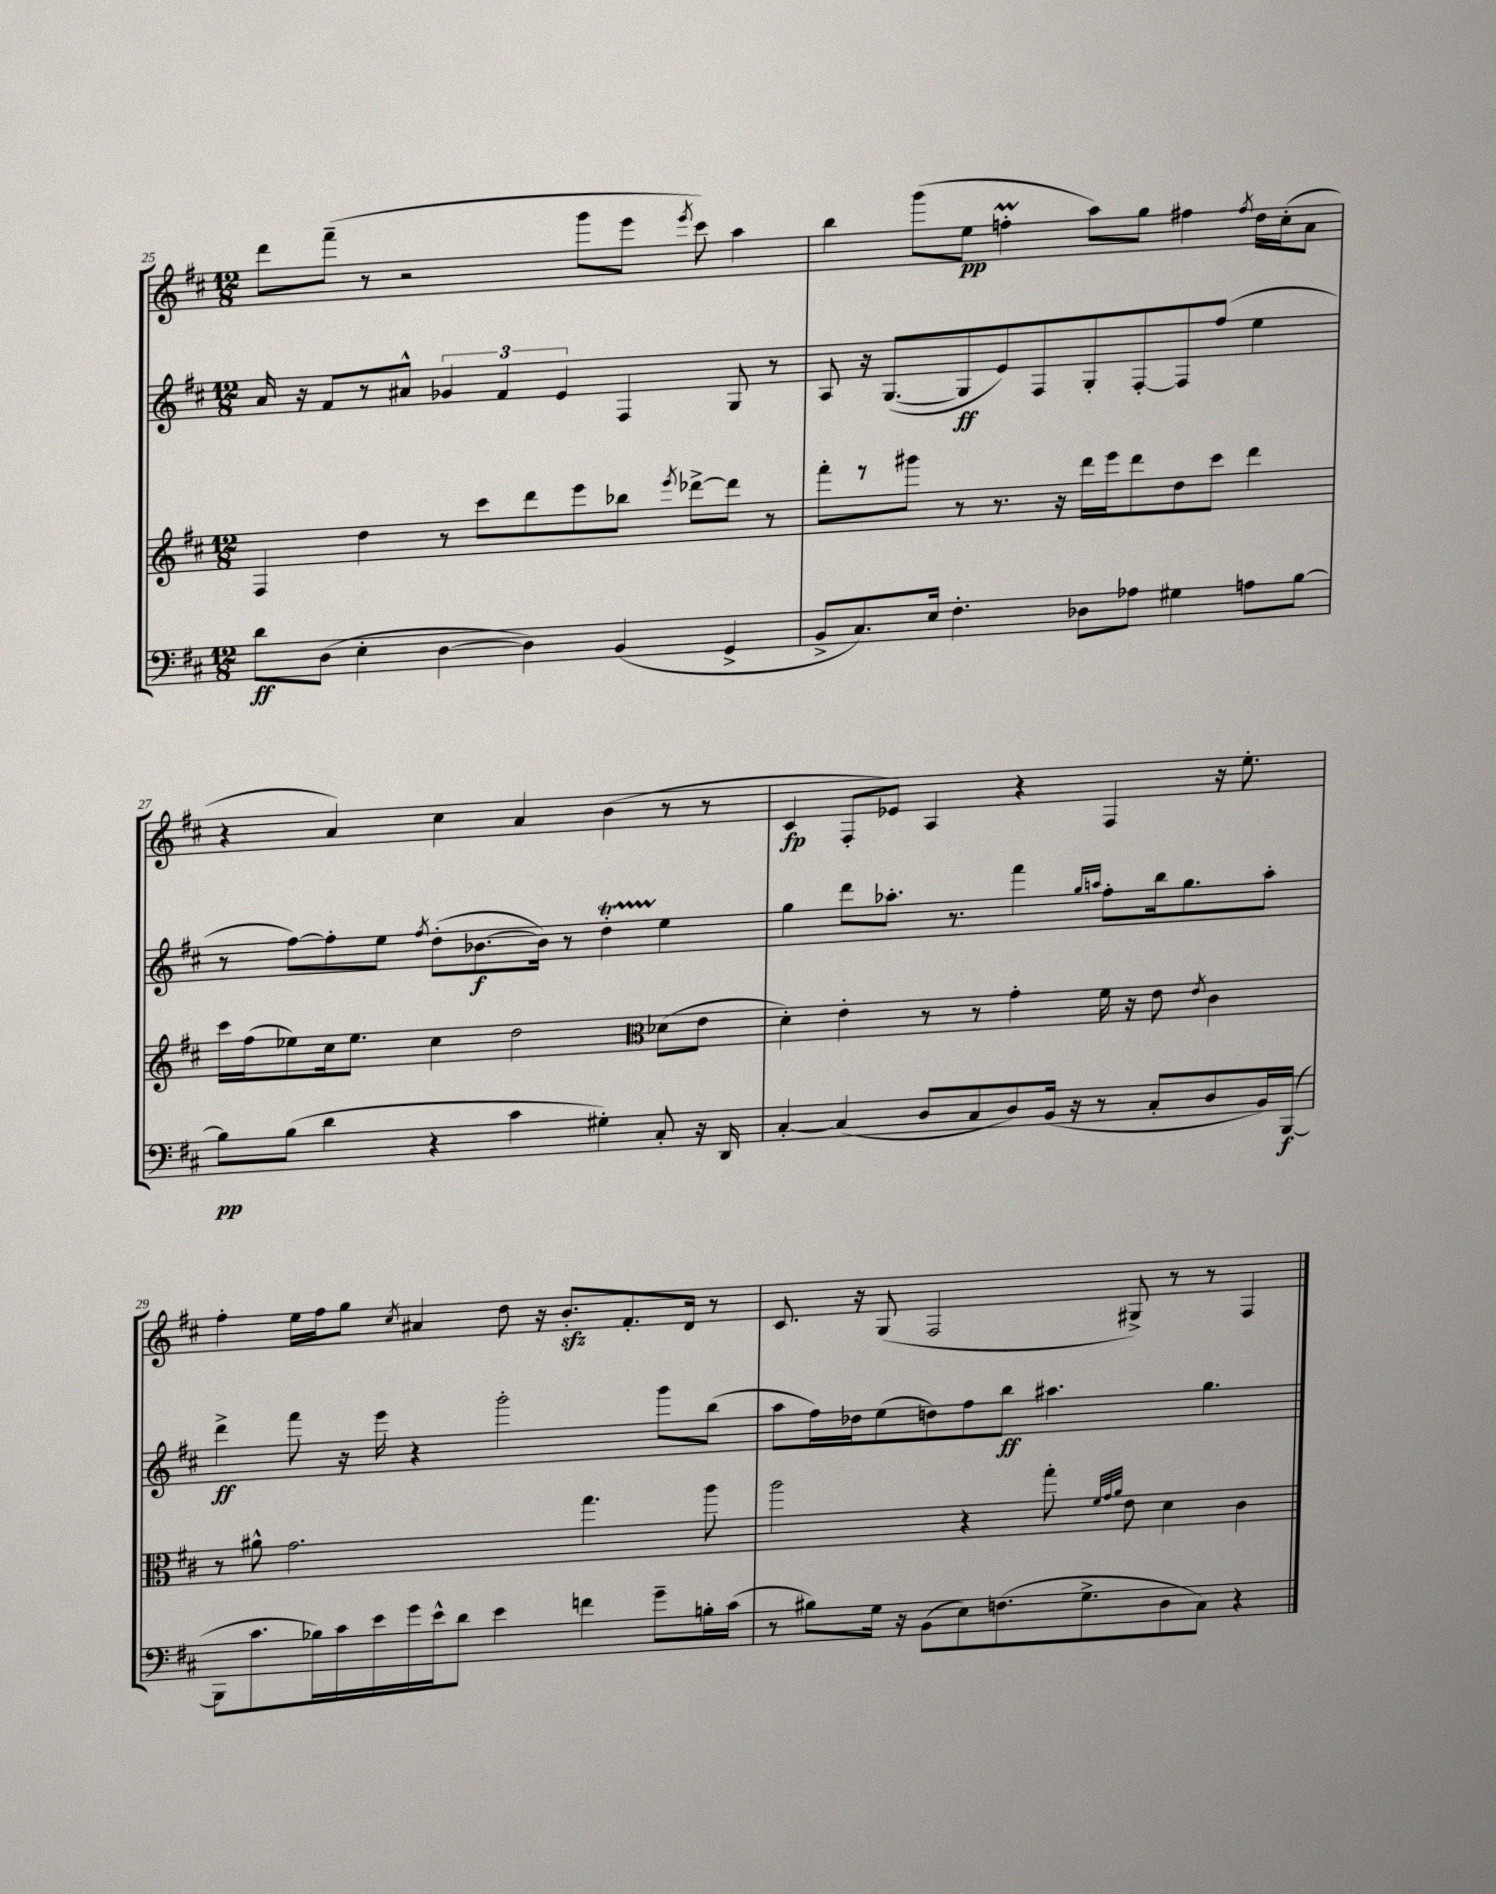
<<
\new StaffGroup <<
\new Staff = "s0" {
    \clef treble \key d \major \numericTimeSignature \time 12/8
    \autoBeamOff d'''8[ fis'''8]--( r8 r2 g'''8[ e'''8] \acciaccatura { e'''8 } cis'''8) a''4 |
    b''4 g'''8[( e''8]\pp f''4-.\prall a''8[) g''8] fis''4 \acciaccatura { fis''8 } d''16[ cis''16-.( a'8] |
    r4 a'4) cis''4 a'4 b'4( r8 r8 |
    cis'4\fp fis8[-. ees'8]) a4 r4 fis4 r16 e''8.-. |
    fis''4-. e''16[ fis''16 g''8] \acciaccatura { cis''8 } ais'4 d''8 r16 b'8.[-.\sfz fis'8.-. d'16] r8 |
    cis'8. r16 g8( fis2 gis8->) r8 r8 fis4 \bar "|." |
}
\new Staff = "s1" {
    \clef treble \key d \major \numericTimeSignature \time 12/8
    \autoBeamOff a'16 r16 fis'8[ r8 ais'8]-^ \tuplet 3/2 { ges'4 fis'4 e'4 } fis4 g8 r8 |
    a8 r16 g8.[~( g8\ff e'8) fis8 g8-. fis8~-. fis8 fis''8]( e''4 |
    r8 fis''8[~) fis''8-. e''8] \acciaccatura { fis''8 } d''8[-.( bes'8.~\f bes'16]) r8 d''4-.\startTrillSpan e''4\stopTrillSpan |
    g''4 d'''8[ aes''8.]-. r8. fis'''4 \grace { g''16[ a''16] } fis''8[-. b''16 g''8. a''8]-. |
    d'''4->\ff fis'''8 r16 e'''16 r4 g'''2-. g'''8[ b''8]( |
    a''8[ fis''16) des''16 e''8( d''8) fis''8 b''8]\ff ais''4. g''4. \bar "|." |
}
\new Staff = "s2" {
    \clef treble \key d \major \numericTimeSignature \time 12/8
    \autoBeamOff fis4 d''4 r8 cis'''8[ d'''8 e'''8 bes''8] \acciaccatura { e'''8 } des'''8[~-> des'''8] r8 |
    fis'''8[-. r8 gis'''8] r8 r8. r16 d'''16[ e'''16 d'''8 d''8 cis'''8] d'''4 |
    cis'''16[ fis''16( ees''8) cis''16 ees''8.] cis''4 d''2 \clef alto des'8[( e'8] |
    d'4-.) e'4-. r8 r8 g'4-. fis'16 r16 e'8 \acciaccatura { e'8 } cis'4 |
    r8 ais'8-^ g'2. g''4. a''8 |
    a''2 r4 g''8-. \grace { fis'32[ g'32 a'32] } e'8 d'4 cis'4 \bar "|." |
}
\new Staff = "s3" {
    \clef bass \key d \major \numericTimeSignature \time 12/8
    \autoBeamOff d'8[\ff d8]( e4-. d4~ d4) b,4( g,4-> |
    b,8[-> cis8.) e16] fis4.-. des8[ aes8] gis4 a8[ b8]~ |
    b8[\pp b8]( d'4 r4 cis'4 gis4-.) cis8-. r16 d,16 |
    cis4~-. cis4( d8[ cis8 d8) b,16]( r16 r8 cis8[-. d8 b,16) b,,16]~\f( |
    b,,8[ cis'8. bes16) cis'16 e'16 g'16 e'16-^ d'8] e'4 f'4 g'8[-- b16-. cis'16]( |
    r8 bis8[) g16] r16 b,8[( e8) f8.( g8.-> d8 cis8]) r4 \bar "|." |
}
>>
>>
\layout { \context { \Score currentBarNumber = #25 } }
